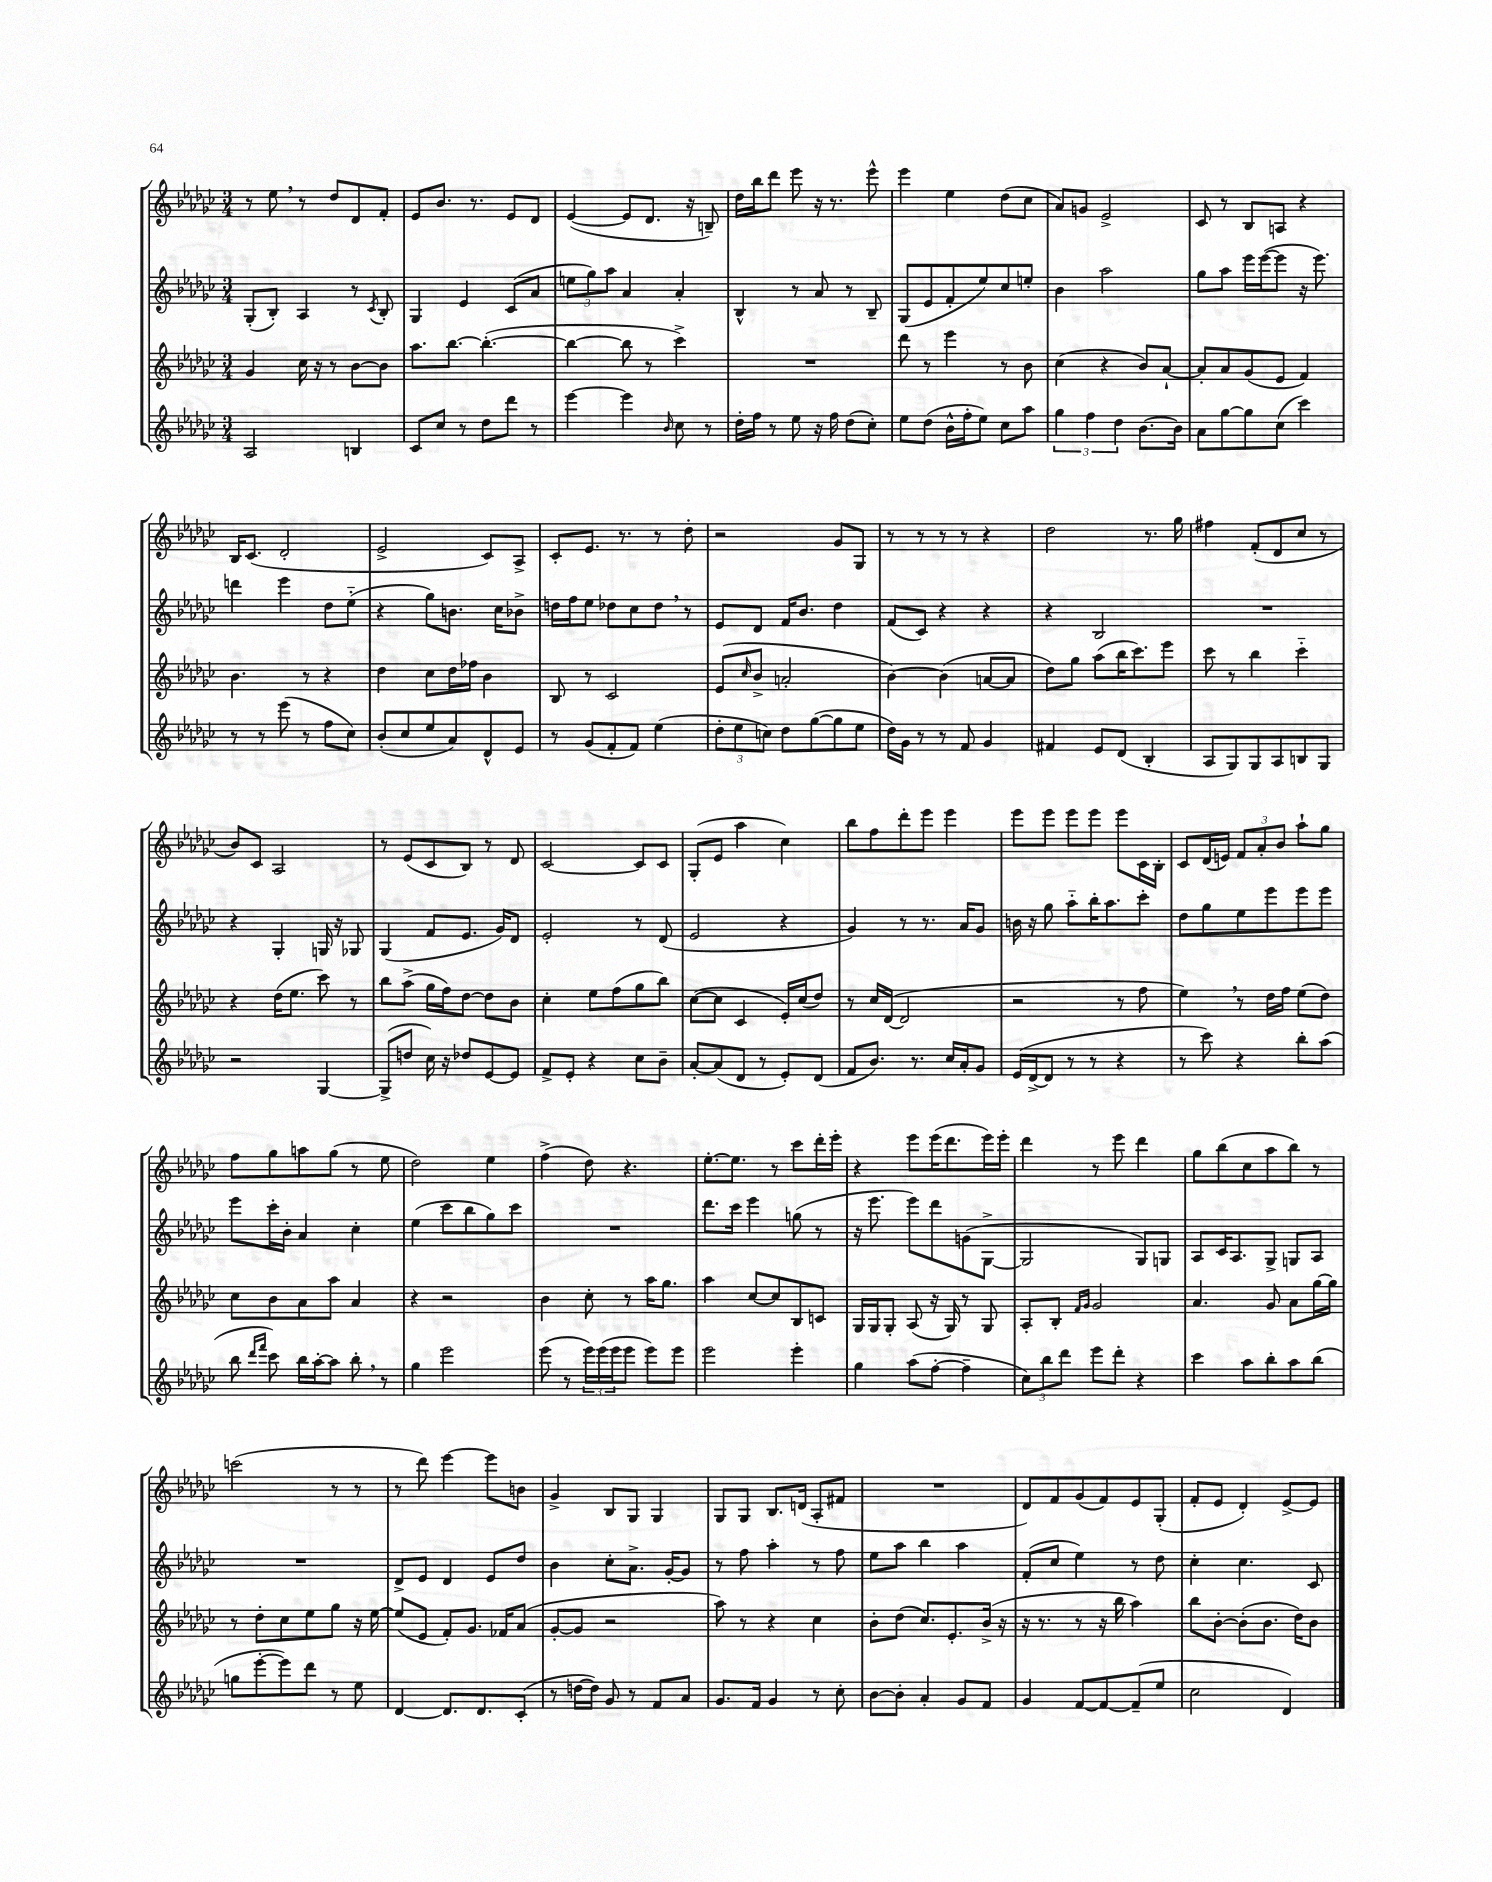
<<
\new StaffGroup <<
\new Staff = "s0" {
    \clef treble \key ges \major \numericTimeSignature \time 3/4
    r8 ees''8 \breathe r8 des''8 des'8 f'8-. |
    ees'8 bes'8. r8. ees'8 des'8 |
    ees'4~( ees'8 des'8. r16 b8--) |
    des''16 bes''16 des'''8 ees'''8 r16 r8. ees'''8-^ |
    ees'''4 ees''4 des''8( ces''8 |
    aes'8) g'8 ees'2-> |
    ces'8 r8 bes8 a8 r4 |
    bes16 ces'8.( des'2-. |
    ees'2-> ces'8) aes8-> |
    ces'8-. ees'8. r8. r8 des''8-. |
    r2 ges'8 ges8 |
    r8 r8 r8 r8 r4 |
    des''2 r8. ges''16 |
    fis''4 f'8-.( des'8 ces''8 r8 |
    bes'8) ces'8 aes2 |
    r8 ees'8( ces'8 bes8) r8 des'8 |
    ces'2~ ces'8 ces'8 |
    ges8-.( ees'8 aes''4 ces''4) |
    bes''8 f''8 des'''8-. ees'''8 ees'''4 |
    ees'''8 ees'''8 ees'''8 ees'''8 ees'''8 ces'16 bes16-. |
    ces'8 des'16( e'16) \tuplet 3/2 { f'8 aes'8-. bes'8 } aes''8-! ges''8 |
    f''8 ges''8 a''8 ges''8( r8 ees''8 |
    des''2) ees''4 |
    f''4->( des''8) r4. |
    ees''8.~-. ees''8. r8 ces'''8 des'''16-. ees'''16-. |
    r4 ees'''8 ees'''16( des'''8. ees'''16) ees'''16-. |
    des'''4 r8 ees'''8 des'''4 |
    ges''8 bes''8( ces''8 aes''8 bes''8) r8 |
    c'''2( r8 r8 |
    r8 des'''8) ees'''4~ ees'''8 b'8 |
    ges'4-> bes8 ges8 ges4 |
    ges8 ges8 bes8. d'16( aes8-. fis'8 |
    R2. |
    des'8) f'8 ges'8( f'8) ees'8 ges8-.( |
    f'8-. ees'8 des'4-.) ees'8~-> ees'8 \bar "|." |
}
\new Staff = "s1" {
    \clef treble \key ges \major \numericTimeSignature \time 3/4
    ges8-.( bes8-.) aes4 r8 \acciaccatura { ces'8 } bes8-. |
    ges4 ees'4 ces'8( aes'8 |
    \tuplet 3/2 { e''8 ges''8) aes''8 } aes'4 aes'4-. |
    bes4-^ r8 aes'8 r8 bes8-- |
    ges8( ees'8 f'8-. ees''8) ces''8 e''8-. |
    bes'4 aes''2 |
    ges''8 aes''8 ees'''16 ees'''16~( ees'''8 r16 ees'''8.) |
    d'''4 ees'''4 des''8 ees''8-_( |
    r4 ges''8) b'8. ces''16 bes'8-> |
    d''16 f''16 ees''8 des''8 ces''8 des''8 \breathe r8 |
    ees'8 des'8 f'16 bes'8. des''4 |
    f'8( ces'8) r4 r4 |
    r4 bes2 |
    R2. |
    r4 ges4-. g16 r16 ges8 |
    ges4( f'8 ees'8. ges'16) des'8 |
    ees'2-. r8 des'8( |
    ees'2 r4 |
    ges'4) r8 r8. aes'16 ges'8 |
    b'16 r16 ges''8 aes''8-_ bes''16-. aes''8. ces'''8-. |
    des''8 ges''8 ees''8 ees'''8 ees'''8 ees'''8 |
    ees'''8 ces'''16-. bes'16-. aes'4 ces''4-. |
    ees''4( ces'''8 bes''8 ges''8) ces'''8 |
    R2. |
    des'''8. ces'''16 ees'''4 g''8( r8 |
    r16 ees'''8. ees'''8) des'''8 g'8( ges8~-> |
    ges2 ges8) g8 |
    aes8 ces'16 aes8. ges8-> g8 aes8 |
    R2. |
    des'8-> ees'8 des'4 ees'8 des''8 |
    bes'4 ces''8-. aes'8.-> ges'16~-. ges'8 |
    r8 f''8 aes''4-. r8 f''8 |
    ees''8 aes''8 bes''4 aes''4 |
    f'8-.( ces''8 ees''4) r8 des''8 |
    ces''4-. ces''4. ces'8 \bar "|." |
}
\new Staff = "s2" {
    \clef treble \key ges \major \numericTimeSignature \time 3/4
    ges'4 ces''16 r16 r8 bes'8~ bes'8 |
    aes''8. bes''8.~ bes''4.~-.( |
    bes''4~ bes''8 r8 ces'''4->) |
    R2. |
    des'''8 r8 ees'''4 r8 bes'8 |
    ces''4( r4 bes'8) aes'8~-! |
    aes'8-. aes'8 ges'8( ees'8 f'4) |
    bes'4. r8 r4 |
    des''4 ces''8 des''16 fes''16 bes'4 |
    bes8 r8 ces'2 |
    ees'8( \grace { ces''16 } bes'8-> a'2-. |
    bes'4~) bes'4( a'8~ a'8 |
    des''8) ges''8 aes''8( bes''16 ces'''8.) ees'''8 |
    ces'''8 r8 bes''4 ces'''4-_ |
    r4 des''16( ees''8. ces'''8) r8 |
    bes''8 aes''8->( ges''16 f''16) des''8~ des''8 bes'8 |
    ces''4-. ees''8 f''8( ges''8 bes''8) |
    ces''8~( ces''8 ces'4 ees'16-.) ces''16( des''8) |
    r8 ces''16 des'16~( des'2 |
    r2 r8 f''8 |
    ees''4) \breathe r8 des''16 f''16 ees''8( des''8) |
    ces''8 bes'8 aes'8 aes''8 aes'4 |
    r4 r2 |
    bes'4 ces''8-. r8 aes''16 ges''8. |
    aes''4 ces''8~ ces''8 bes8 c'8 |
    ges16 ges16 ges8-. aes8( r16 ges16) r8 ges8 |
    aes8-. bes8-. \grace { f'16 ges'16 } ges'2 |
    aes'4. ges'8 aes'8 ges''16~ ges''16 |
    r8 des''8-. ces''8 ees''8 ges''8 r16 ees''16~ |
    ees''8( ees'8 f'8-.) ges'8. fes'16 aes'8( |
    ges'8~-. ges'8 r2 |
    aes''8) r8 r4 ces''4 |
    bes'8-. des''8( ces''8.) ees'8.-. bes'16->( r16 |
    r16 r8. r8 r16 bes''16 aes''4) |
    bes''8 bes'8~-. bes'8-.( bes'8. des''16) bes'8 \bar "|." |
}
\new Staff = "s3" {
    \clef treble \key ges \major \numericTimeSignature \time 3/4
    aes2 b4 |
    ces'8 ces''8 r8 des''8 des'''8 r8 |
    ees'''4~ ees'''4 \grace { bes'16 } ces''8 r8 |
    des''16-. f''16 r8 ees''8 r16 f''16 des''8( ces''8-.) |
    ees''8 des''8( bes'16-^ f''16-. ees''8) ces''8 aes''8 |
    \tuplet 3/2 { ges''4 f''4 des''4 } bes'8.~ bes'16 |
    aes'8 ges''8~ ges''8 ces''8( ces'''4) |
    r8 r8 ees'''8( r8 f''8 ces''8) |
    bes'8-.( ces''8 ees''8 aes'8) des'8-^ ees'8 |
    r8 ges'8( f'8-. f'8) ees''4( |
    \tuplet 3/2 { des''8-. ees''8 c''8) } des''8 ges''8~( ges''8 ees''8 |
    des''16) ges'16 r8 r8 f'8 ges'4 |
    fis'4 ees'8 des'8( bes4-. |
    aes8 ges8) ges8 aes8 b8 ges8 |
    r2 ges4~ |
    ges8->( d''8 ces''16) r16 des''8 ees'8~ ees'8 |
    f'8-> ees'8-. r4 ces''8 bes'8-- |
    aes'8~-. aes'8( des'8 r8 ees'8-.) des'8( |
    f'8 bes'8.) r8. ces''16 aes'16-. ges'8 |
    ees'16( des'16~-> des'8 r8 r8 r4 |
    r8 ces'''8) r4 bes''8-. aes''8( |
    bes''8 \grace { des'''16 f'''16 } ces'''8) bes''16 aes''16~-. aes''8 bes''8-. \breathe r8 |
    ges''4 ees'''2 |
    ees'''8( r8 \tuplet 3/2 { ees'''16) ees'''16( ees'''16 } ees'''8 ees'''8) ees'''8 |
    ees'''2 ees'''4-. |
    ges''4 aes''8( f''8~-. f''4-- |
    \tuplet 3/2 { ces''8) bes''8 des'''8 } ees'''8 des'''8-. r4 |
    ces'''4 aes''8 bes''8-. aes''8 bes''8( |
    g''8 ees'''8~-. ees'''8) des'''8 r8 ees''8 |
    des'4~ des'8. des'8. ces'8-.( |
    r8 d''16~ d''16) ges'8 r8 f'8 aes'8 |
    ges'8. f'16 ges'4 r8 ces''8-. |
    bes'8~ bes'8-. aes'4-. ges'8 f'8 |
    ges'4 f'8~ f'8~ f'8--( ees''8 |
    ces''2 des'4) \bar "|." |
}
>>
>>
\layout { \context { \Score \remove "Bar_number_engraver" } }
